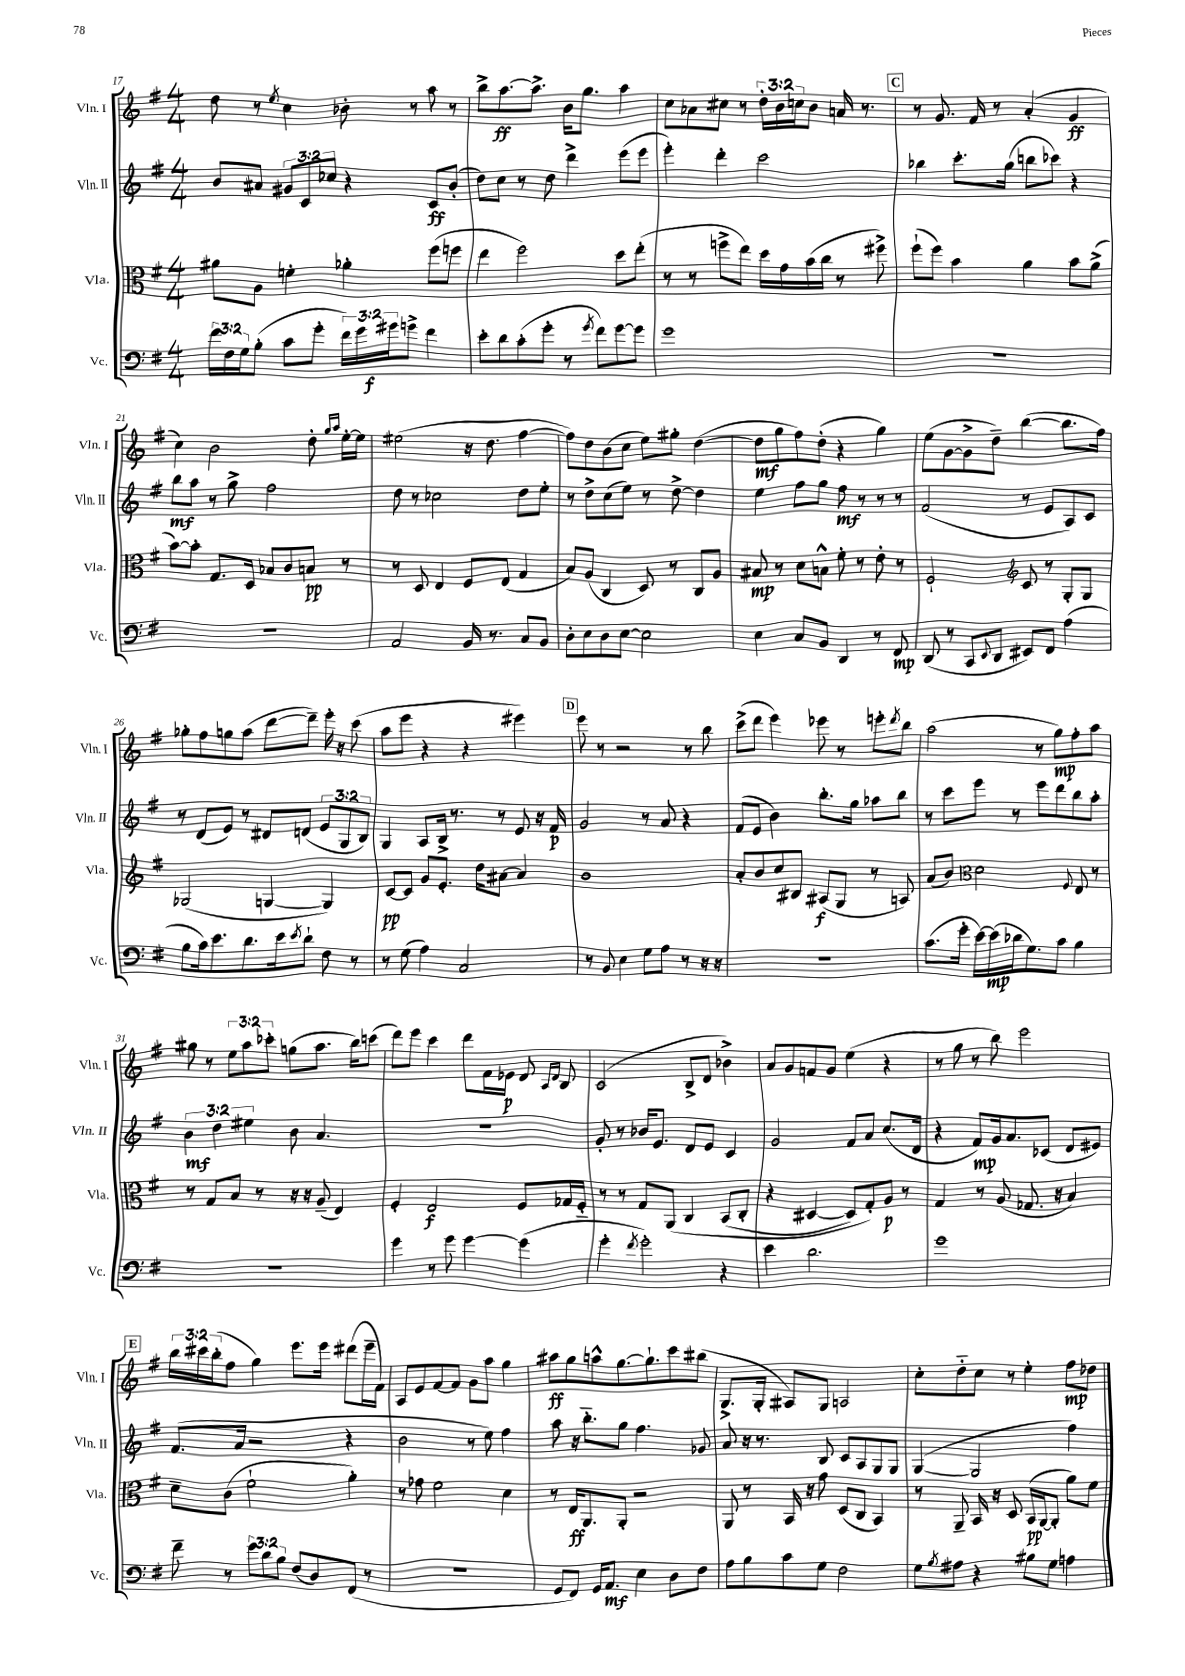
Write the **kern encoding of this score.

**kern	**kern	**kern	**kern
*staff4	*staff3	*staff2	*staff1
*clefF4	*clefC3	*clefG2	*clefG2
*k[f#]	*k[f#]	*k[f#]	*k[f#]
*M4/4	*M4/4	*M4/4	*M4/4
24f#\LL	8a#\L	8b/L	8dd\
24F#\	.	.	.
24G\J	.	.	.
(8B'\J	8A\J	8a#/J	8r
.	.	.	8qee/
8c\L	4f'\	12g#/L	4cc\
.	.	12c/	.
8g'\J	.	.	.
.	.	12cc-/J	.
24f#\LL)	4a-'\	4r	8b-'\
24g\	.	.	.
24g#\J	.	.	.
8g^\J	.	.	8r
4f#\	(8ff#\L	8c/L	8aa\
.	8ff\J	(8b'/J	8r
=	=	=	=
8e'\L	4ee\	8dd\L)	8bb^\L
8d\	.	8cc\J	[8.aa\
(8c'\	2ff#\)	8r	.
.	.	.	8.aa^\]J
8g'\J	.	8dd\	.
8r	.	4ddd^\	16b\LK
.	.	.	8.gg\J
8qg/	.	.	.
8f#\L)	.	.	.
[8g\	8dd\L	(8eee\L	4aa\
8g\]J	(8ee'\J	8eee\J	.
=	=	=	=
1g	8r	4eee'\)	8cc\L
.	8r	.	8a-\
.	8ff^\L	4ddd'\	8cc#\J
.	8ee\J)	.	8r
.	16dd\LL	2ccc\	24dd'\LL
.	.	.	24b\
.	16g\	.	.
.	.	.	24cc\J
.	(16b\	.	8b\J
.	16cc\JJ	.	.
.	8r	.	16a/
.	.	.	8.r
.	8ff#^\)	.	.
=	=	=	=
1r	(8ff#`\L	4bb-\	8r
.	8ff#\J)	.	8.g/
.	4b\	8.ccc'\L	.
.	.	.	16f#/
.	.	.	8r
.	.	(16gg\Jk	.
.	4a\	8bb\L	(4a'/
.	.	8ccc-\J)	.
.	8b\L	4r	4g/
.	(8a^\J	.	.
=	=	=	=
1r	[8b\L)	8bb\L	4cc\)
.	8b'\]J	8aa\J	.
.	8.G/L	8r	2b\
.	.	8gg^\	.
.	16D/Jk	.	.
.	8B-/L	2ff#\	.
.	8c/	.	.
.	8B/J	.	8dd'\
.	.	.	16qqgg/LL
.	.	.	16qqaa/JJ
.	8r	.	[16ee'\LL
.	.	.	16ee\]JJ
=	=	=	=
2AA/	8r	8dd\	(2ee#\
.	8D/	8r	.
.	4E/	2cc-\	.
16BB/	8F#/L	.	16r
8.r	.	.	8.dd\
.	(8E/J	.	.
8C/L	4G/	8dd\L	[4ff#\
8BB/J	.	8ee'\J	.
=	=	=	=
8D'\L	8B/L)	8r	8ff#\]L)
8E\	(8A/J	8dd^\L	8dd\
8D\	4C/	(8cc\	(8b\
[8E\J	.	8ee\J)	8cc\J
2E\]	8D/)	8r	8ee\L)
.	8r	[8dd^\	8gg#'\J
.	8C/L	4dd\]	([4dd\
.	8A/J	.	.
=	=	=	=
4E\	8B#/	4ee\	8dd\]L
.	8r	.	8gg\
8C/L	8d\L	8ff#\L	8ff#\)
8BB/J	8B^^\J	8gg\J	(8dd'\J
4DD/	8f#'\	8ff#\	4r
.	8r	8r	.
8r	8e'\	8r	4gg\)
8FF#/	8r	8r	.
=	=	=	=
(8DD/	2F#`/	(2f#/	(8ee\L
8r	.	.	[8g\
8CC/L	.	.	8g^\]
8qqEE/	.	.	.
8DD/J	.	.	8dd~\J)
*	*clefG2	*	*
8EE#/L)	8c/	8r	([4bb\
8FF#/J	8r	8e/L	.
(4A\	8G'/L	8A/)	8.bb\]L
.	8G/J	8c/J	.
.	.	.	16ff#\Jk)
=	=	=	=
8B\L	(2G-/	8r	8gg-'\L
16c\k)	.	(8d/L	8ff#\
8.e\	.	.	.
.	.	8e/J)	8gg\
8.d\	.	8r	(8aa\J
.	[4G/	8d#/L	[8ddd\L
16e\k	.	.	.
8qe/	.	.	.
8d`\J	.	(8d/J	8ddd~\]J)
8F#\	4G/])	12e/L	16eee'\
.	.	.	16r
.	.	12G/	.
8r	.	.	(8ccc\
.	.	12B/J)	.
=	=	=	=
8r	[8c/L	4G/	8aa\L
(8G\	8c/]J	.	8eee\J
4A\)	8g/L	8A/L	4r
.	8.e'/J	16B^/Jk	.
.	.	8.r	.
2C/	.	.	4r
.	16dd\LK	.	.
.	[8a#\J	8r	.
.	4a#/]	8e/	4eee#\)
.	.	16r	.
.	.	16f#/	.
=	=	=	=
8r	1b	2g/	8eee\
8BB/	.	.	8r
4E\	.	.	2r
8G\L	.	8r	.
8A\J	.	8a/	.
8r	.	4r	8r
16r	.	.	8bb\
16r	.	.	.
=	=	=	=
1r	8a'/L	(8f#/L	(8ccc^\L
.	8b/	8e/J	8ddd\J
.	8cc/	4b\)	4eee\)
.	8B#/J	.	.
.	(8A#/L	8.bb'\L	8eee-\
.	8G/J	.	8r
.	.	16gg\Jk	.
.	8r	8aa-\L	8eee'\L
.	.	.	8qddd/
.	8A/)	8bb\J	8bb\J
=	=	=	=
(8.c\L	(8a/L	8r	(2aa\
.	8b/J)	8ccc\L	.
16g'\Jk	.	.	.
*	*clefC3	*	*
[16e\LL)	2d\	8eee\J	.
(16e\]	.	.	.
16d-\J	.	8r	.
8.G\)	.	.	.
.	.	8eee\L	8r
8c\J	.	8ddd\	8gg\L)
.	8qqF#/	.	.
4B\	8E/	8bb\	8ff#'\
.	8r	8aa'\J	8aa\J
=	=	=	=
1r	8r	6b\	8gg#\
.	8G/L	.	8r
.	.	6dd\	.
.	8B/J	.	12ee\L
.	.	6ee#\	12aa\
.	8r	.	.
.	.	.	12ccc-'\J
.	16r	8b\	(8gg\L
.	16r	.	.
.	(8A~/	4.a/	8.aa\J
.	4E/)	.	.
.	.	.	16bb\LK)
.	.	.	(8ccc\J
=	=	=	=
4g\	4F#'/	1r	8ddd\L)
.	.	.	8eee\J
8r	2E/	.	4ccc\
8g\	.	.	.
[4g\	.	.	8ddd\L
.	.	.	16f#\L
.	.	.	16e-\JJ
(4g\]	8F#/L	.	8d/
.	.	.	16qqA/LL
.	.	.	16qqd/JJ
.	16G-/L	.	8B/
.	16F#'~/JJ	.	.
=	=	=	=
4g'\	8r	8g'/	(2c/
.	8r	8r	.
8qf#/	.	.	.
2g'\)	8G/L	16b-/LK	.
.	.	8.e/J	.
.	&(8AA/J	.	.
.	4C/	8d/L	8B^/L
.	.	8e/J	8d/J
4r	(8BB/L	4c/	4b-^\)
.	8C'/J	.	.
=	=	=	=
4e\	4r	2g/	8a/L
.	.	.	8g/
2.d\	[4D#/	.	8f/
.	.	.	8g/J
.	8D#/]L)	8f#/L	(4ee\
.	8G'/&)	8a/J	.
.	8A/J	(8.cc/L	4r
.	8r	.	.
.	.	16d/Jk	.
=	=	=	=
1g	4G/	4r	8r
.	.	.	8gg\
.	8r	8f#/L)	8r
.	(8A/	16g/k	8bb\)
.	.	8.a/	.
.	8.G-/	.	2eee\
.	.	(8c-/J	.
.	16r	.	.
.	4B/)	8d/L	.
.	.	8e#/J)	.
=	=	=	=
8f#~\	8d~\L	(8.f#/L	24bb\LL
.	.	.	24ccc#\
.	.	.	(24bb'\J
8r	(8c\J	.	8ff#\J
.	.	16a/Jk	.
12g\L	2f#`\	2r	4gg\)
12d\	.	.	.
12B\J	.	.	.
(8F#/L	.	.	8.eee\L
8D/)	.	.	.
.	.	.	16eee\Jk
(8FF#/J	4a'\)	4r	(8ddd#\L
8r	.	.	16eee~\L
.	.	.	16f#\JJ)
=	=	=	=
1r	8r	2b\	8A/L
.	8g-\	.	8e/
.	2f#\	.	[8f#/
.	.	.	8f#/]J
.	.	8r	8g\L
.	.	8ee\)	8aa\J
.	4d\	4ff#\	4gg\
=	=	=	=
8GG/L	8r	8aa\	8aa#\L
8FF#/J)	16E/LK	16r	8gg\
.	8.AA/	8.bb'~\L	.
16GG/LK	.	.	8aa^^\
8.AA/J	.	.	.
.	8AA'/J	8gg\J	[8.gg\
4E\	2r	4.ff#\	.
.	.	.	8.gg`\]
8D\L	.	.	8ccc\
8F#\J	.	8g-/	(8bb#\J
=	=	=	=
8A\L	8AA/	8a/	8.G^/L
8B\	8r	16r	.
.	.	8.r	16G'/Jk
8c\	16BB/	.	8A#/L)
.	16r	.	.
8G\J	8g\	8B/	8G/J
2F#\	(8D/L	8c/L	2A/
.	8C/J	8A/	.
.	4BB/)	8G/	.
.	.	8G/J	.
=	=	=	=
8G\L	8r	([4G/	8cc'\L
8qB/	.	.	.
8A#\J	8AA~/	.	8dd'~\
4r	16BB/	2G/]	8cc\J
.	16r	.	.
.	8D/	.	8r
8B#\L	(16BB/LL	.	4ee'\
.	[16AA/J	.	.
8G\J	8AA'/]J	.	.
4A\	8a\L)	4ff#\)	8ff#\L
.	8f#\J	.	8dd-\J
==	==	==	==
*-	*-	*-	*-
